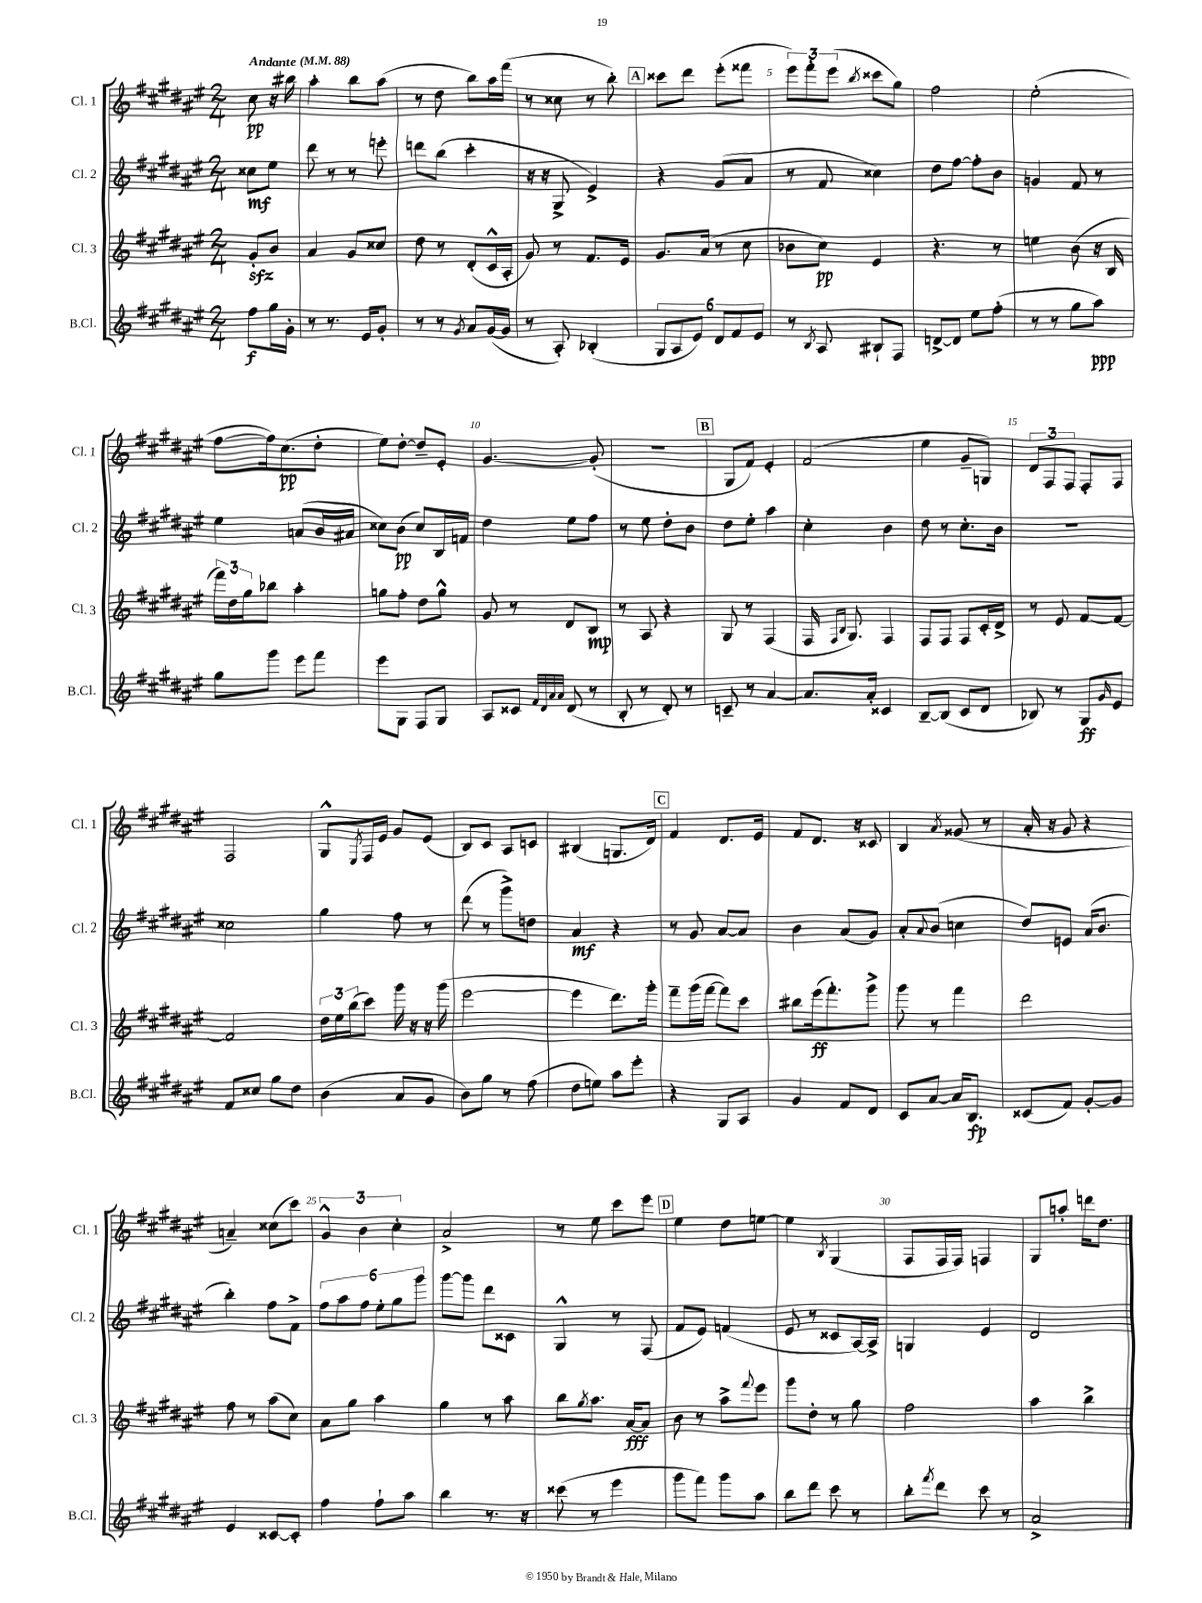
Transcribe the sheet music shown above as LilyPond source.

<<
\new StaffGroup <<
\new Staff = "s0" \with { instrumentName = "Cl. 1" shortInstrumentName = "Cl. 1" } {
    \clef treble \key fis \major \numericTimeSignature \time 2/4 \partial 4 \tempo "Andante" 4 = 88
    cis''8\pp r16 bis''16 |
    ais''4-. b''8 ais''8( |
    r8 dis''8 b''8) ais''16 fis'''16( |
    r8 cisis''8 r8 b''8-.) |
    \mark \markup { \box "A" } cisis'''8 dis'''8 eis'''8-.( fisis'''8 |
    \tuplet 3/2 { eis'''8) fis'''8-. eis'''8( } \acciaccatura { b''8 } cisis'''8 gis''8) |
    fis''2 |
    eis''2-.( |
    fis''8~ fis''16) cis''8.\pp( dis''8-. |
    eis''8) dis''8~-. dis''8-- eis'8-. |
    gis'4.~ gis'8-.( |
    R2 |
    \mark \markup { \box "B" } gis8 fis'8) eis'4-. |
    fis'2( |
    eis''4 gis'8-- g8) |
    \tuplet 3/2 { dis'8 fis8 fis8 } fis8-. fis8 |
    fis2 |
    gis8-^ \acciaccatura { eis8 } fis16 eis'16 gis'8 eis'8( |
    b8) cis'8 ais8 c'8 |
    bis4( g8. dis'16) |
    \mark \markup { \box "C" } fis'4 dis'8. eis'16 |
    fis'8 dis'8. r16 cisis'8 |
    b4 \acciaccatura { ais'8 } gisis'8( r8 |
    ais'16-. r16 gis'8 r4 |
    a'4--) cisis''8( cis'''8) |
    \tuplet 3/2 { gis'4-^ b'4 cis''4-. } |
    ais'2-> |
    r8 eis''8 cis'''8 eis'''8 |
    \mark \markup { \box "D" } eis''4 dis''8 e''8~ |
    e''4 \acciaccatura { b8 } gis4( |
    fis8 fis16 fis16) f4 |
    gis8 a''8-. d'''16 dis''8. \bar "|." |
}
\new Staff = "s1" \with { instrumentName = "Cl. 2" shortInstrumentName = "Cl. 2" } {
    \clef treble \key fis \major \numericTimeSignature \time 2/4 \partial 4
    cisis''8\mf eis''8 |
    dis'''8 r8 r8 e'''8-. |
    d'''8 b''8( cis'''4-. |
    r16 r16 gis8-> eis'4->) |
    \mark \markup { \box "A" } r4 gis'8( ais'8 |
    r8 fis'8 cisis''4) |
    dis''8 fis''8~ fis''8-. b'8 |
    g'4 fis'8 r8 |
    eis''4 a'8( b'16 ais'16 |
    cisis''8) b'8\pp( cisis''8) b16 f'16 |
    dis''4 eis''8 fis''8 |
    r8 eis''8 dis''8-. b'8 |
    \mark \markup { \box "B" } dis''8 eis''8-. ais''4 |
    cis''4-. b'4 |
    dis''8 r8 cis''8.-. b'16 |
    r2 |
    cisis''2 |
    gis''4 fis''8 r8 |
    dis'''8( r8 gis'''8->) d''8 |
    ais'4\mf r4 |
    \mark \markup { \box "C" } r8 gis'8 ais'8~ ais'8 |
    b'4 ais'8( gis'8) |
    ais'8-. \appoggiatura { ais'8 } b'8( c''4 |
    dis''8) e'8 ais'16( b'8. |
    b''4-.) fis''8 fis'8-> |
    \tuplet 6/4 { fis''8 ais''8 fis''8 eis''8-. gis''8 gis'''8 } |
    gis'''8~ gis'''8 dis'''8 cisis'8 |
    gis4-^ r8 fis8( |
    \mark \markup { \box "D" } fis'8 eis'8) f'4( |
    eis'8 r8 cisis'8 ais16~) ais16-> |
    g4 eis'4 |
    dis'2 \bar "|." |
}
\new Staff = "s2" \with { instrumentName = "Cl. 3" shortInstrumentName = "Cl. 3" } {
    \clef treble \key fis \major \numericTimeSignature \time 2/4 \partial 4
    gis'8-.\sfz b'8 |
    ais'4 gis'8 cisis''8 |
    dis''8 r8 dis'8-.( cis'16-^ ais16-. |
    gis'8) r8 fis'8. eis'16 |
    \mark \markup { \box "A" } gis'8. ais'16( r8 cis''8 |
    bes'8 cis''8\pp) eis'4 |
    r4. r8 |
    e''4 b'8( r16 b16 |
    \tuplet 3/2 { fis'''16) dis''16 gis''16 } bes''8 ais''4-. |
    g''8 fis''8-. dis''8 g''8-^ |
    gis'8 r8 dis'8 b8\mp |
    r8 ais8 r4 |
    \mark \markup { \box "B" } gis8 r8 fis4( |
    fis16 \grace { fis16 b16 } gis8.) fis4 |
    fis8 fis8 fis8 cis'16-. dis'16-> |
    r8 eis'8 fis'8~ fis'8~ |
    fis'2 |
    \tuplet 3/2 { dis''16 eis''16 b''16( } cis'''8) gis'''16 r16 r16 gis'''16( |
    eis'''2~ |
    eis'''4 dis'''8.) gis'''16-. |
    \mark \markup { \box "C" } fis'''8-- gis'''16( fis'''16~ fis'''8) cis'''8 |
    bis''8 eis'''16\ff( fis'''8.-.) gis'''8-> |
    gis'''8 r8 fis'''4 |
    dis'''2 |
    fis''8 r8 ais''8( cis''8) |
    ais'8 gis''8 ais''4 |
    gis''4 r8 ais''8 |
    b''8 \acciaccatura { gis''8 } ais''8. ais'16~\fff ais'8 |
    \mark \markup { \box "D" } b'8 r8 ais''8-> \appoggiatura { fis'''8 } eis'''8 |
    gis'''8 dis''8-. r8 gis''8 |
    fis''2 |
    ais''4 b''4-> \bar "|." |
}
\new Staff = "s3" \with { instrumentName = "B.Cl." shortInstrumentName = "B.Cl." } {
    \clef treble \key fis \major \numericTimeSignature \time 2/4 \partial 4
    fis''8\f gis''16 gis'16-. |
    r8 r8. eis'16 gis'8-. |
    r8 r8 \acciaccatura { gis'8 } ais'8 gis'16~( gis'16 |
    r8 ais8-.) bes4-.( |
    \mark \markup { \box "A" } \tuplet 6/4 { gis8 ais8 eis'8) dis'8 fis'8 eis'8 } |
    r8 \acciaccatura { b8 } ais8 bis8-! fis8 |
    d'8~-> d'8 eis''8 fis''8-.( |
    r8 r8 gis''8 ais''8\ppp) |
    gis''8 gis'''8 eis'''8 fis'''8 |
    eis'''8 gis8 fis8 gis8 |
    ais8 cisis'8 \grace { fis'32 dis'32 ais'32 ais'32 } dis'8( r8 |
    b8-. r8 dis'8-.) r8 |
    \mark \markup { \box "B" } c'8-- r8 ais'4~ |
    ais'8. ais'16-. cisis'4 |
    b8~-- b8( cis'8 dis'8 |
    bes8) r8 gis8\ff \grace { gis'16 } eis'8 |
    fis'8 cisis''8 gis''8 dis''8 |
    b'4( ais'8 gis'8 |
    b'8) gis''8 r8 fis''8( |
    dis''8 e''8) ais''8 eis'''8-. |
    \mark \markup { \box "C" } r4 gis8 ais8 |
    gis'4 fis'8 dis'8 |
    cis'8 ais'8~ ais'16 b8.\fp |
    cisis'8( fis'8) gis'8~-. gis'8 |
    eis'4 cisis'8~ cisis'8-. |
    fis''4 fis''8-! ais''8 |
    b''4 r8. r16 |
    cisis'''8( r8 eis'''4 |
    \mark \markup { \box "D" } gis'''8 fis'''8) gis'''8 ais''8 |
    b''8 dis'''8 cis'''8 r8 |
    b''8-. \acciaccatura { fis'''8 } dis'''8 cis'''8 r8 |
    ais'2-> \bar "|." |
}
>>
>>
\layout { \context { \Score \override BarNumber.break-visibility = ##(#f #t #t) barNumberVisibility = #(every-nth-bar-number-visible 5) } }
